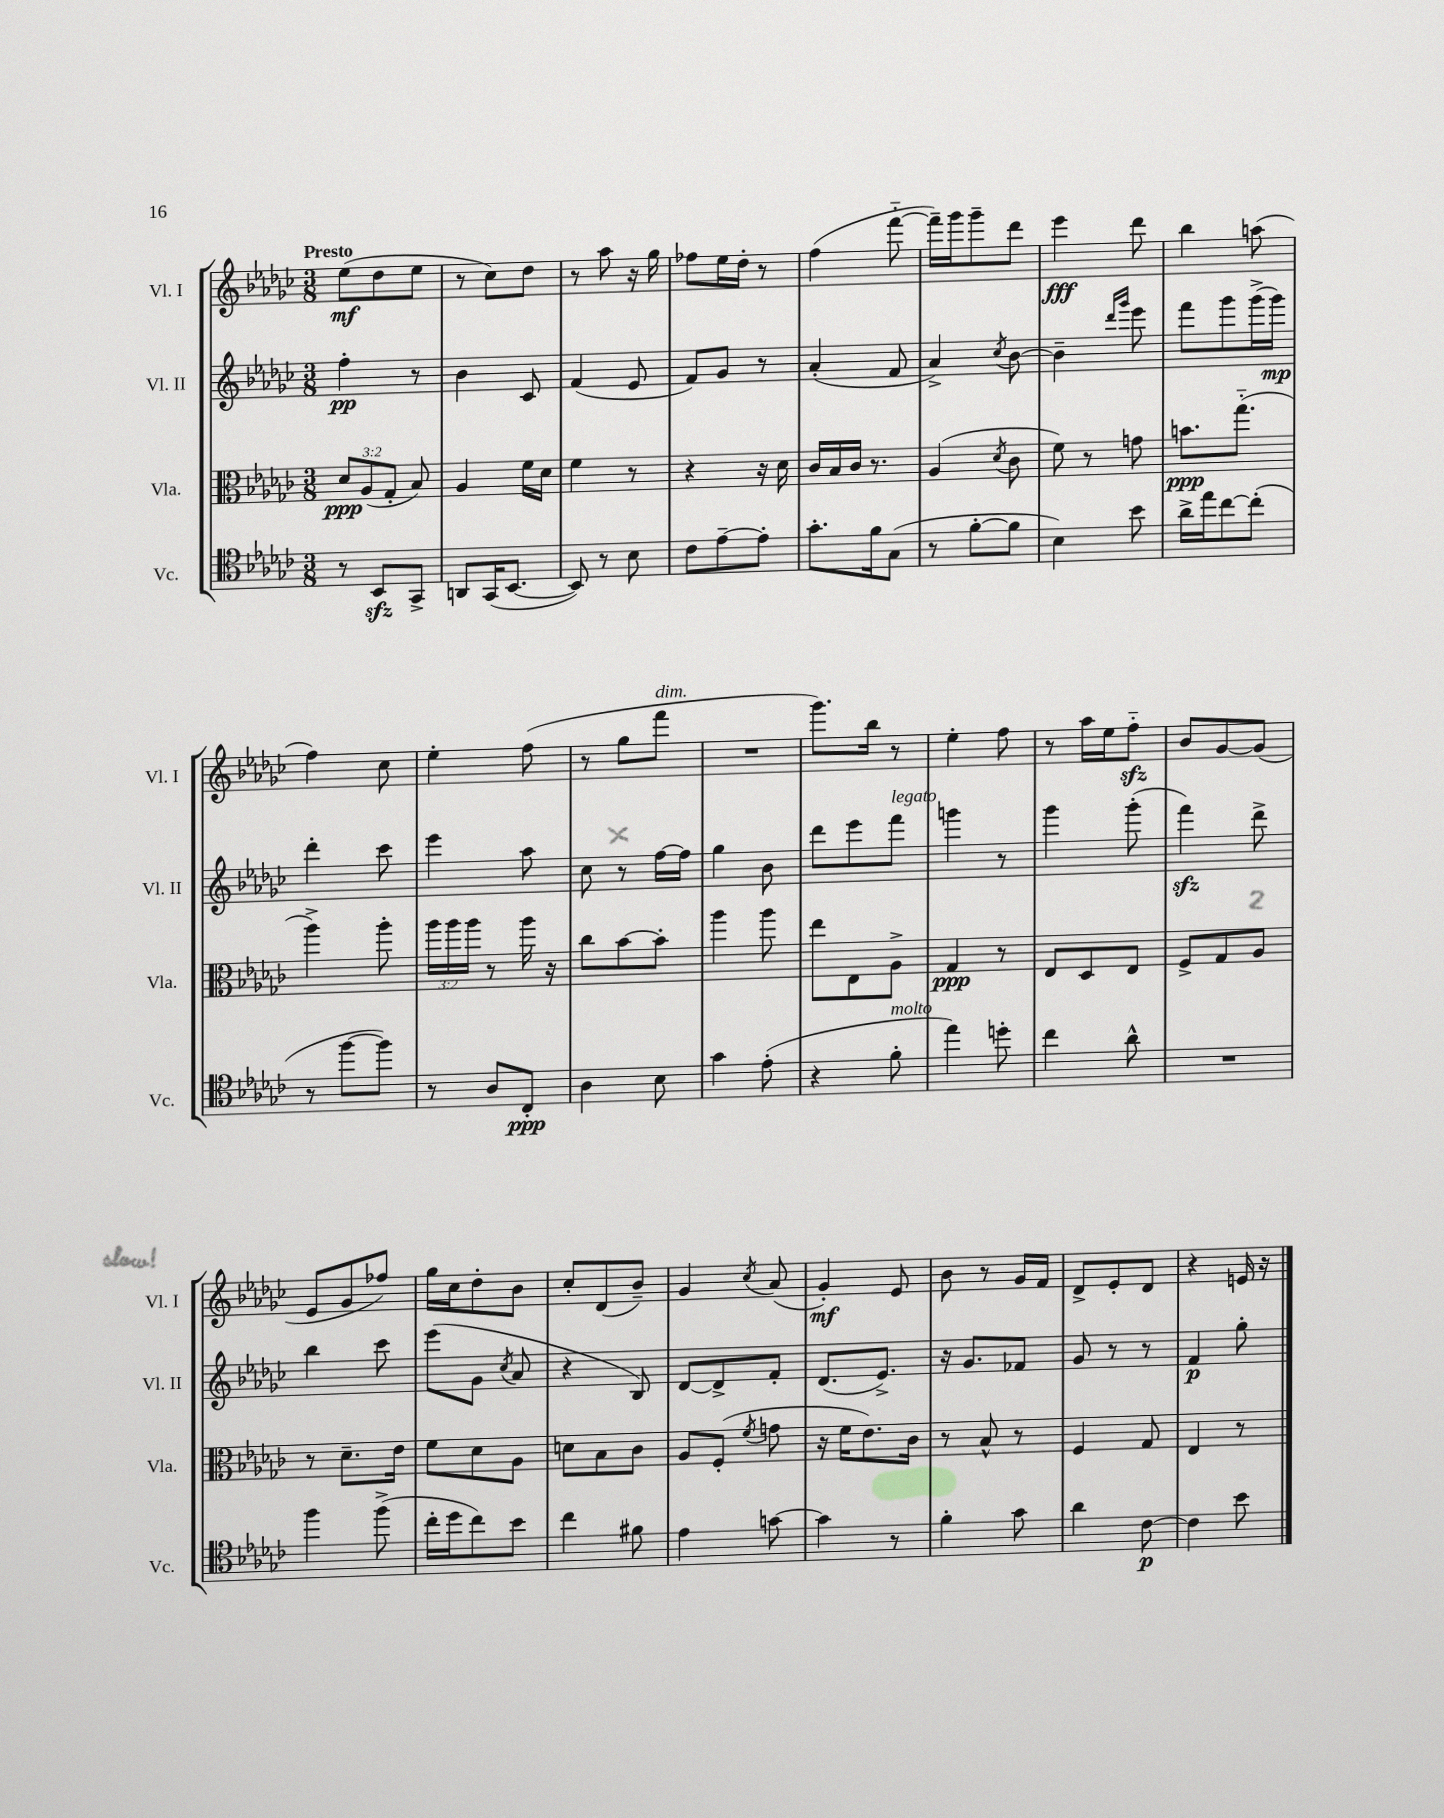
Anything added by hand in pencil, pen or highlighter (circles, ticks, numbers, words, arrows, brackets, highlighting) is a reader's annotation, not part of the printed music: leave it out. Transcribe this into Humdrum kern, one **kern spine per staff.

**kern	**dynam	**kern	**dynam	**kern	**dynam	**kern	**dynam
*part4	*part4	*part3	*part3	*part2	*part2	*part1	*part1
*staff4	*staff4	*staff3	*staff3	*staff2	*staff2	*staff1	*staff1
*I"Vc.	*	*I"Vla.	*	*I"Vl. II	*	*I"Vl. I	*
*I'Vc.	*	*I'Vla.	*	*I'Vl. II	*	*I'Vl. I	*
*clefC4	*	*clefC3	*	*clefG2	*	*clefG2	*
*k[b-e-a-d-g-c-]	*	*k[b-e-a-d-g-c-]	*	*k[b-e-a-d-g-c-]	*	*k[b-e-a-d-g-c-]	*
*M3/8	*	*M3/8	*	*M3/8	*	*M3/8	*
=1	=1	=1	=1	=1	=1	=1	=1
!	!	!	!	!	!	!LO:TX:a:B:t=Presto	!
8r	.	12d-/L	ppp	4ff'\	pp	(8ee-\L	mf
.	.	(12A-/	.	.	.	.	.
8BB-zz/L	.	.	.	.	.	8dd-\	.
.	.	12G-'/J	.	.	.	.	.
8GG-^/J	.	8B-/)	.	8r	.	8ee-\J	.
=2	=2	=2	=2	=2	=2	=2	=2
8AAn/L	.	4A-/	.	4b-\	.	8r	.
(16GG-/K	.	.	.	.	.	8cc-\L)	.
[8.BB-/J	.	.	.	.	.	.	.
.	.	16f\LL	.	8c-/	.	8dd-\J	.
.	.	16d-\JJ	.	.	.	.	.
=3	=3	=3	=3	=3	=3	=3	=3
8BB-/])	.	4f\	.	(4f/	.	8r	.
8r	.	.	.	.	.	8aa-\	.
8B-\	.	8r	.	8e-/	.	16r	.
.	.	.	.	.	.	16gg-\	.
=4	=4	=4	=4	=4	=4	=4	=4
8c-\L	.	4r	.	8f/L)	.	8ff-X\L	.
[8e-~\	.	.	.	8g-/J	.	16ee-\L	.
.	.	.	.	.	.	16dd-'\JJ	.
8e-'\J]	.	16r	.	8r	.	8r	.
.	.	16d-\	.	.	.	.	.
=5	=5	=5	=5	=5	=5	=5	=5
8.g-'\L	.	16c-/LL	.	(4a-'/	.	(4ff\	.
.	.	16B-/	.	.	.	.	.
.	.	16c-/JJ	.	.	.	.	.
16f\k	.	8.r	.	.	.	.	.
(8G-\J	.	.	.	8f/	.	[8fff\	.
=6	=6	=6	=6	=6	=6	=6	=6
8r	.	(4A-/	.	4a-^/)	.	16fff~\LL])	.
.	.	.	.	.	.	16ggg-\J	.
[8f'\L	.	.	.	.	.	8ggg-~\	.
.	.	8qd-/	.	8qcc-/	.	.	.
8f\J]	.	8c-\	.	[8b-\	.	8ddd-\J	.
=7	=7	=7	=7	=7	=7	=7	=7
4B-\)	.	8f\)	.	4b-~\]	.	4eee-\	fff
.	.	8r	.	.	.	.	.
.	.	.	.	16qqddd-/LL	.	.	.
.	.	.	.	16qqggg-/JJ	.	.	.
8b-\	.	8gn\	.	8eee-\	.	8ddd-\	.
=8	=8	=8	=8	=8	=8	=8	=8
16a-^\LL	.	8.bn\L	ppp	8fff\L	.	4bb-\	.
16ee-\J	.	.	.	.	.	.	.
[8cc-\	.	.	.	8ggg-\	.	.	.
.	.	(8.gg-\J	.	.	.	.	.
(8cc-'\J]	.	.	.	(16ggg-^\L	.	(8aan\	.
.	.	.	.	16ggg-\JJ)	mp	.	.
!!LO:LB:g=z
=9	=9	=9	=9	=9	=9	=9	=9
8r	.	4aa-^\)	.	4ddd-'\	.	4ff\)	.
[8ff\L	.	.	.	.	.	.	.
8ff\J])	.	8aa-'\	.	8ccc-\	.	8cc-\	.
=10	=10	=10	=10	=10	=10	=10	=10
8r	.	24aa-\LL	.	4eee-\	.	4ee-'\	.
.	.	24aa-\	.	.	.	.	.
.	.	24aa-\JJ	.	.	.	.	.
8A-/L	.	8r	.	.	.	.	.
8C-'/J	ppp	16aa-\	.	8aa-\	.	(8ff\	.
.	.	16r	.	.	.	.	.
=11	=11	=11	=11	=11	=11	=11	=11
4A-\	.	8cc-\L	.	8cc-\	.	8r	.
.	.	[8b-\	.	8r	.	8gg-\L	.
!	!	!	!	!	!	!LO:TX:a:i:t=dim.	!
8B-\	.	8b-'\J]	.	[16ff\LL	.	8fff\J	.
.	.	.	.	16ff\JJ]	.	.	.
=12	=12	=12	=12	=12	=12	=12	=12
4g-\	.	4aa-\	.	4gg-\	.	4.r	.
(8e-'\	.	8aa-\	.	8b-\	.	.	.
=13	=13	=13	=13	=13	=13	=13	=13
4r	.	8ee-\L	.	8ddd-\L	.	8.ggg-\L)	.
.	.	8E-\	.	8eee-\	.	.	.
.	.	.	.	.	.	16bb-\Jk	.
!	!	!	!	!LO:TX:a:i:t=legato	!	!	!
!LO:TX:a:i:t=molto	!	!	!	!	!	!	!
8f'\	.	8A-^\J	.	8fff\J	.	8r	.
=14	=14	=14	=14	=14	=14	=14	=14
4ee-\)	.	4G-/	ppp	4gggn\	.	4ee-'\	.
8ddn'\	.	8r	.	8r	.	8ff\	.
=15	=15	=15	=15	=15	=15	=15	=15
4cc-\	.	8E-/L	.	4ggg-\	.	8r	.
.	.	8D-/	.	.	.	16aa-\LL	.
.	.	.	.	.	.	16ee-\J	.
8a-^^\	.	8E-/J	.	(8ggg-'\	.	8ffzz\J	.
=16	=16	=16	=16	=16	=16	=16	=16
4.r	.	8F^/L	.	4fffzz\)	.	8b-/L	.
.	.	8G-/	.	.	.	[8g-/	.
.	.	8A-/J	.	8ddd-^\	.	(8g-/J]	.
!!LO:LB:g=z
=17	=17	=17	=17	=17	=17	=17	=17
4ff\	.	8r	.	4bb-\	.	8e-/L	.
.	.	8.d-~\L	.	.	.	8g-/	.
(8ff^\	.	.	.	8ccc-\	.	8ff-X/J)	.
.	.	16e-\Jk	.	.	.	.	.
=18	=18	=18	=18	=18	=18	=18	=18
16cc-'\LL	.	8f\L	.	(8eee-\L	.	16gg-\LL	.
16dd-\J	.	.	.	.	.	16cc-\J	.
8cc-\)	.	8d-\	.	8g-\J	.	8dd-'\	.
.	.	.	.	8qcc-/	.	.	.
8b-\J	.	8A-\J	.	8a-/	.	8b-\J	.
=19	=19	=19	=19	=19	=19	=19	=19
4cc-\	.	8dn\L	.	4r	.	8cc-'/L	.
.	.	8B-\	.	.	.	(8d-/	.
8f#X\	.	8c-\J	.	8B-/)	.	8b-~/J)	.
=20	=20	=20	=20	=20	=20	=20	=20
4e-\	.	8A-/L	.	[8d-/L	.	4g-/	.
.	.	(8F'/J	.	8d-^/]	.	.	.
.	.	8qf/	.	.	.	8qcc-/	.
[8gn\	.	8gn\	.	8f'/J	.	(8a-/	.
=21	=21	=21	=21	=21	=21	=21	=21
4g\]	.	16r	.	(8.d-/L	.	4g-'/)	mf
.	.	16f\KL	.	.	.	.	.
.	.	8.e-\)	.	.	.	.	.
.	.	.	.	8.e-^/J)	.	.	.
8r	.	.	.	.	.	8e-/	.
.	.	16c-\Jk	.	.	.	.	.
=22	=22	=22	=22	=22	=22	=22	=22
4f'\	.	8r	.	16r	.	8b-\	.
.	.	.	.	8.g-/L	.	.	.
.	.	8B-^^/	.	.	.	8r	.
8g-\	.	8r	.	8f-X/J	.	16g-/LL	.
.	.	.	.	.	.	16f/JJ	.
=23	=23	=23	=23	=23	=23	=23	=23
4a-\	.	4F/	.	8g-/	.	8d-^/L	.
.	.	.	.	8r	.	8e-'/	.
[8c-\	p	8G-/	.	8r	.	8d-/J	.
=24	=24	=24	=24	=24	=24	=24	=24
4c-\]	.	4E-/	.	4f/	p	4r	.
8b-\	.	8r	.	8gg-'\	.	16en/	.
.	.	.	.	.	.	16r	.
==	==	==	==	==	==	==	==
*-	*-	*-	*-	*-	*-	*-	*-
